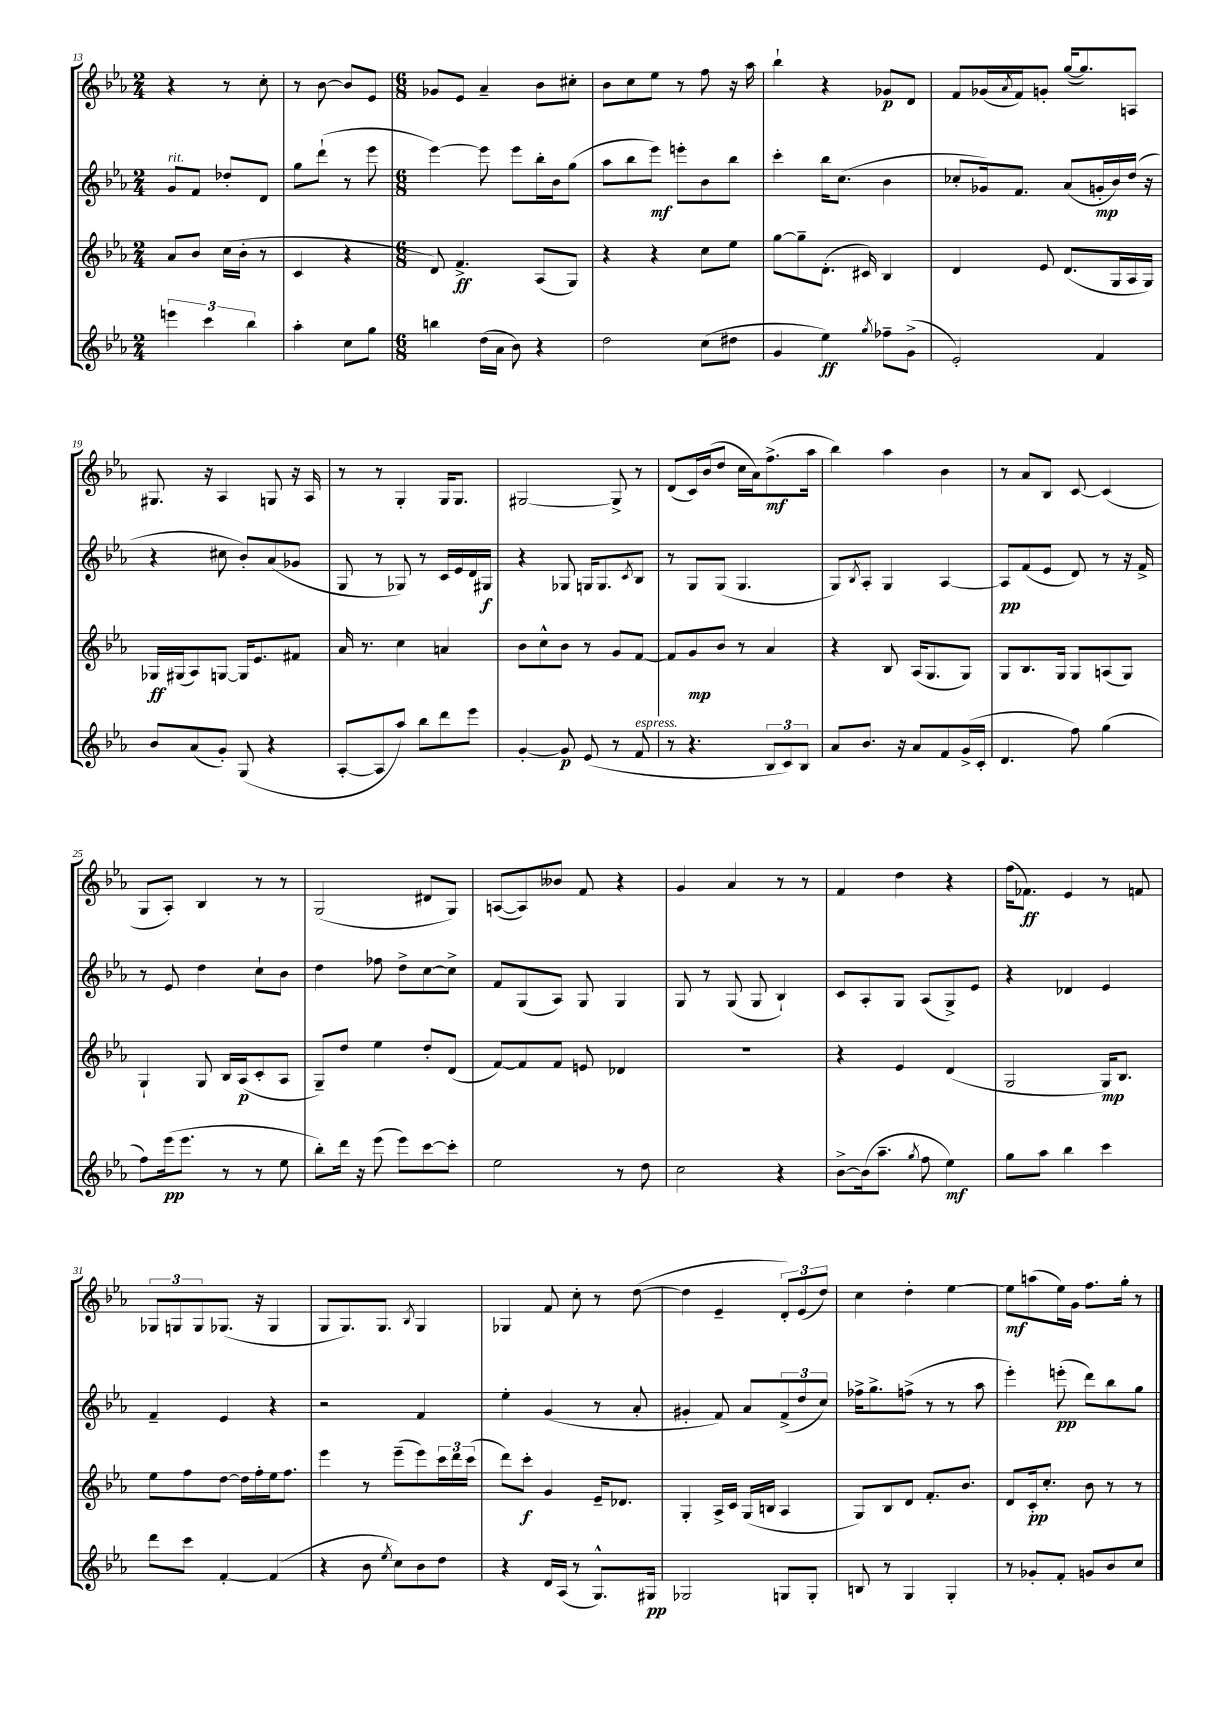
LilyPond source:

<<
\new StaffGroup <<
\new Staff = "s0" {
    \clef treble \key ees \major \numericTimeSignature \time 2/4
    r4 r8 c''8-. |
    r8 bes'8~ bes'8 ees'8 |
    \numericTimeSignature \time 6/8 ges'8 ees'8 aes'4-- bes'8 cis''8-. |
    bes'8 c''8 ees''8 r8 f''8 r16 aes''16 |
    bes''4-! r4 ges'8\p d'8 |
    f'8 ges'16( \acciaccatura { aes'8 } f'16) g'8-. g''16~( g''8.) a8 |
    gis8. r16 aes4 g8 r16 aes16 |
    r8 r8 g4-. g16 g8. |
    gis2~ gis8-> r8 |
    d'8( c'16) bes'16( d''8 c''16 aes'16) f''8.->\mf( aes''16 |
    bes''4) aes''4 bes'4 |
    r8 aes'8 bes8 c'8~ c'4( |
    g8 aes8-.) bes4 r8 r8 |
    g2( dis'8 g8) |
    a8~( a8) beses'8 f'8 r4 |
    g'4 aes'4 r8 r8 |
    f'4 d''4 r4 |
    f''16( fes'8.\ff) ees'4 r8 f'8 |
    \tuplet 3/2 { ges8 g8 g8 } ges8.( r16 ges4 |
    g8 g8.) g8. \acciaccatura { bes8 } g4 |
    ges4 f'8 c''8-. r8 d''8~( |
    d''4 ees'4-- \tuplet 3/2 { d'8-.) ees'8( d''8) } |
    c''4 d''4-. ees''4~ |
    ees''8\mf a''8( ees''16) g'16 f''8. g''16-. r8 \bar "|." |
}
\new Staff = "s1" {
    \clef treble \key ees \major \numericTimeSignature \time 2/4
    g'8^\markup { \italic "rit." } f'8 des''8-. d'8 |
    g''8 d'''8-!( r8 ees'''8 |
    \numericTimeSignature \time 6/8 ees'''4~) ees'''8 ees'''8 bes''16-. bes'16 g''8( |
    aes''8 bes''8 ees'''8\mf) e'''8-. bes'8 bes''8 |
    c'''4-. bes''16 c''8.( bes'4 |
    ces''8-. ges'16) f'8. aes'8( g'16-.\mp bes'16) d''16( r16 |
    r4 cis''8 bes'8-.) aes'8( ges'8 |
    g8 r8 ges8) r8 c'16 ees'16 d'16 gis16\f |
    r4 ges8 g16 g8. \acciaccatura { c'8 } bes8 |
    r8 g8 g8( g4. |
    g8) \acciaccatura { bes8 } aes8-. g4 aes4~ |
    aes8\pp f'8( ees'8 d'8) r8 r16 f'16-> |
    r8 ees'8 d''4 c''8-! bes'8 |
    d''4 fes''8 d''8-> c''8~ c''8-> |
    f'8 g8( aes8) g8 g4 |
    g8 r8 g8( g8 bes4-!) |
    c'8 aes8-. g8 aes8( g8->) ees'8 |
    r4 des'4 ees'4 |
    f'4-- ees'4 r4 |
    r2 f'4 |
    ees''4-. g'4( r8 aes'8-. |
    gis'4-. f'8) aes'8 \tuplet 3/2 { f'8->( d''8 c''8) } |
    fes''16-> g''8.-> f''8->( r8 r8 aes''8 |
    ees'''4-.) e'''8-.\pp( d'''8) bes''8 g''8 \bar "|." |
}
\new Staff = "s2" {
    \clef treble \key ees \major \numericTimeSignature \time 2/4
    aes'8 bes'8 c''16( bes'16-. r8 |
    c'4 r4 |
    \numericTimeSignature \time 6/8 d'8) f'4.->\ff aes8( g8) |
    r4 r4 c''8 ees''8 |
    g''8~ g''8-- d'8.-.( cis'16) bes4 |
    d'4 ees'8 d'8.( g16 aes16 g16) |
    ges16\ff gis16( aes8) g8~ g16 ees'8. fis'8 |
    aes'16 r8. c''4 a'4 |
    bes'8 c''8-^ bes'8 r8 g'8 f'8~ |
    f'8 g'8\mp bes'8 r8 aes'4 |
    r4 bes8 aes16( g8. g8) |
    g8 bes8. g16 g8 a8( g8) |
    g4-! g8 bes16 aes16\p( c'8-. aes8 |
    g8--) d''8 ees''4 d''8-. d'8( |
    f'8~) f'8 f'8 e'8 des'4 |
    R2. |
    r4 ees'4 d'4( |
    g2 g16\mp) bes8. |
    ees''8 f''8 d''8~ d''16 f''16-. ees''16 f''8. |
    ees'''4 r8 ees'''8--( ees'''8) \tuplet 3/2 { c'''16 d'''16 c'''16( } |
    d'''8) c'''8-.\f g'4 ees'16-- des'8. |
    g4-. aes16-> c'16 g16( b16 aes4 |
    g8) bes8 d'8 f'8.-. bes'8. |
    d'8 c'16-.\pp c''8.-. bes'8 r8 r8 \bar "|." |
}
\new Staff = "s3" {
    \clef treble \key ees \major \numericTimeSignature \time 2/4
    \tuplet 3/2 { e'''4 c'''4 bes''4 } |
    aes''4-. c''8 g''8 |
    \numericTimeSignature \time 6/8 b''4 d''16( aes'16 bes'8) r4 |
    d''2 c''8( dis''8 |
    g'4 ees''4\ff) \acciaccatura { g''8 } fes''8-- g'8->( |
    ees'2-.) f'4 |
    bes'8 aes'8( g'8-.) g8( r4 |
    aes8~-. aes8 aes''8) bes''8 d'''8 ees'''8 |
    g'4~-. g'8\p ees'8( r8 f'8^\markup { \italic "espress." } |
    r8 r4. \tuplet 3/2 { bes8 c'8) bes8 } |
    aes'8 bes'8. r16 aes'8 f'8 g'16->( c'16-. |
    d'4. f''8) g''4( |
    f''8) ees'''16\pp( ees'''8. r8 r8 ees''8 |
    bes''8-.) d'''16 r16 ees'''8( ees'''8) c'''8~ c'''8-. |
    ees''2 r8 d''8 |
    c''2 r4 |
    bes'8~-> bes'16( aes''8.-- \acciaccatura { g''8 } f''8 ees''4\mf) |
    g''8 aes''8 bes''4 c'''4 |
    d'''8 c'''8 f'4~-. f'4( |
    r4 bes'8 \acciaccatura { ees''8 } c''8) bes'8 d''8 |
    r4 d'16 aes16( r8 g8.-^) gis16\pp |
    ges2 g8 g8-. |
    b8 r8 g4 g4-. |
    r8 ges'8-. f'8-. g'8 bes'8 c''8 \bar "|." |
}
>>
>>
\layout { \context { \Score currentBarNumber = #13 } }
